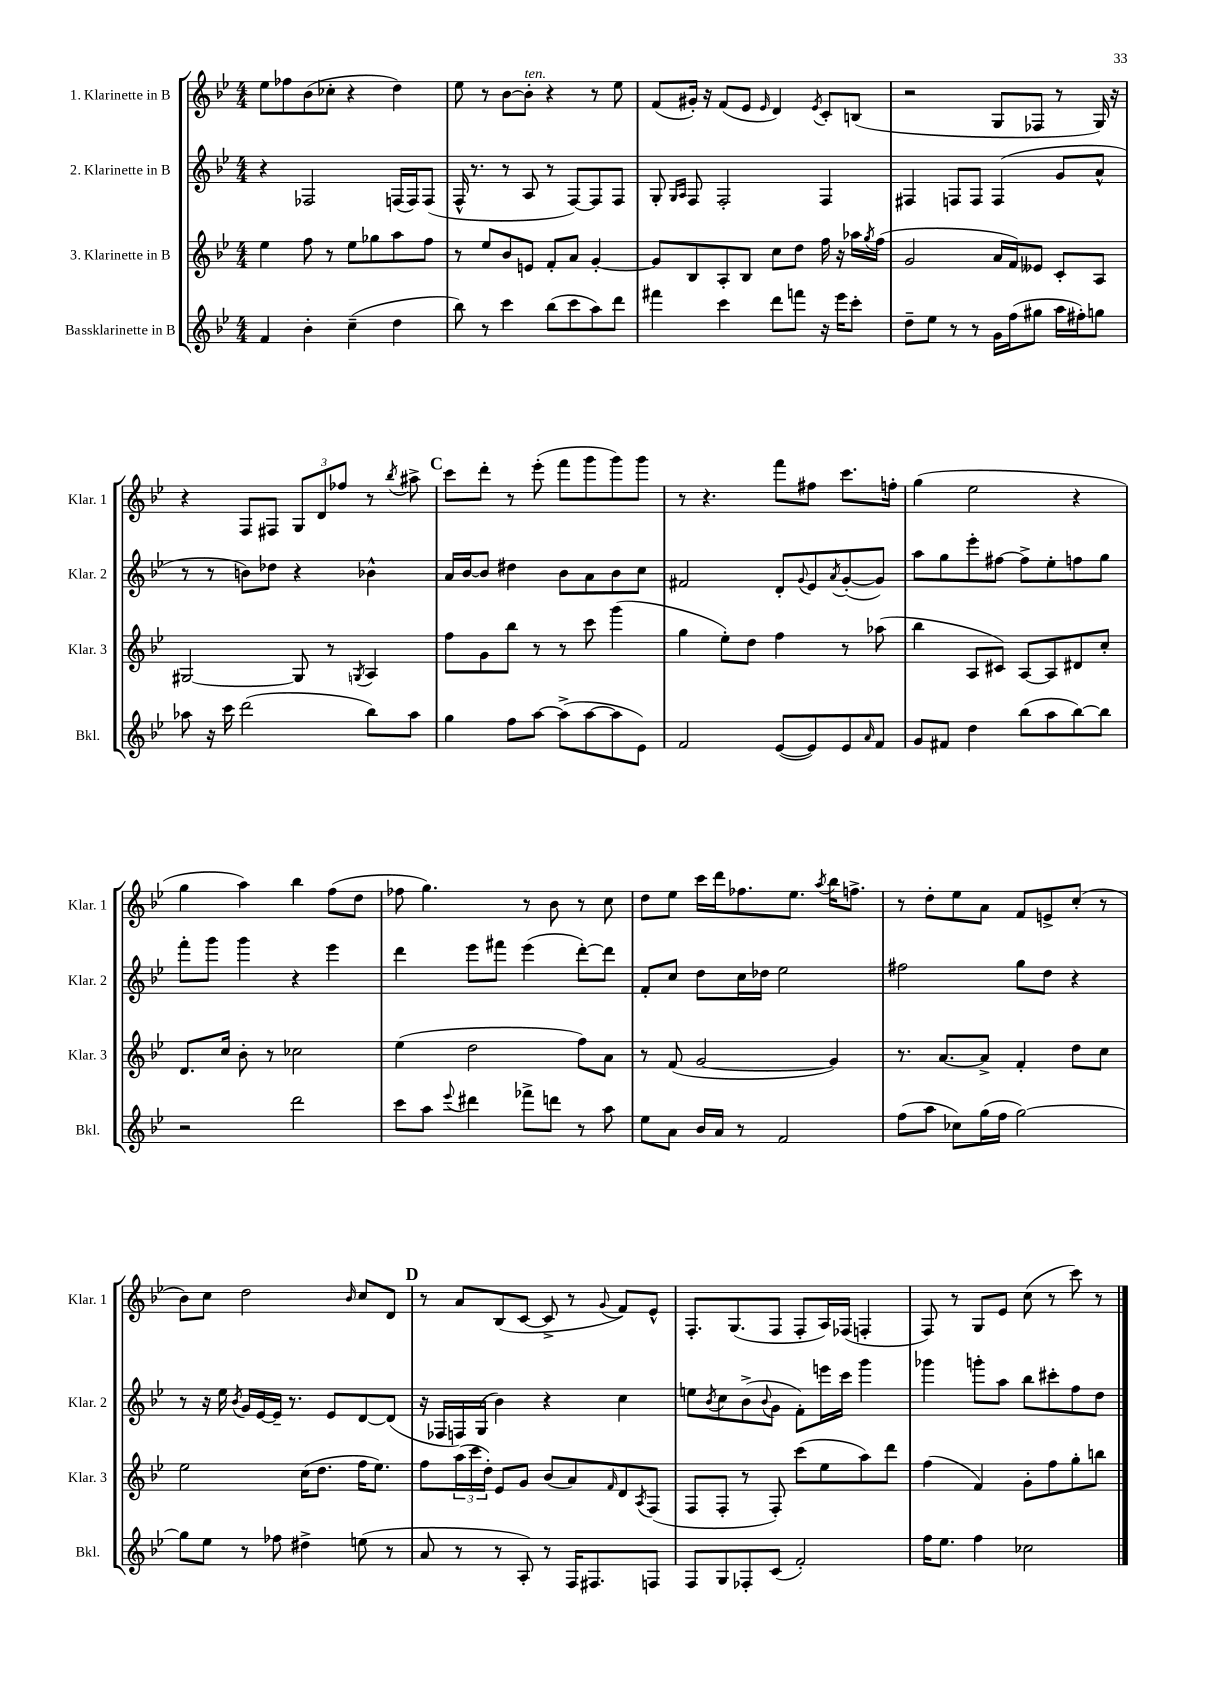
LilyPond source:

<<
\new StaffGroup <<
\new Staff = "s0" \with { instrumentName = "1. Klarinette in B" shortInstrumentName = "Klar. 1" } {
    \clef treble \key bes \major \numericTimeSignature \time 4/4
    ees''8 fes''8 bes'8( ces''8-. r4 d''4) |
    ees''8 r8 bes'8~ bes'8-.^\markup { \italic "ten." } r4 r8 ees''8 |
    f'8( gis'16-.) r16 f'8( ees'8 \grace { ees'16 } d'4) \acciaccatura { ees'8 } c'8-. b8( |
    r2 g8 fes8 r8 g16) r16 |
    r4 f8 fis8 \tuplet 3/2 { g8 d'8 fes''8 } r8 \acciaccatura { bes''8 } ais''8-> |
    \mark \markup { \bold "C" } c'''8 d'''8-. r8 ees'''8-.( f'''8 g'''8 g'''8) g'''8 |
    r8 r4. f'''8 fis''8 c'''8. f''16-. |
    g''4( ees''2 r4 |
    g''4 a''4) bes''4 f''8( d''8 |
    fes''8 g''4.) r8 bes'8 r8 c''8 |
    d''8 ees''8 c'''16 d'''16 fes''8. ees''8. \acciaccatura { a''8 } bes''16 f''8.-> |
    r8 d''8-. ees''8 a'8 f'8 e'8-> c''8-.( r8 |
    bes'8) c''8 d''2 \grace { bes'16 } c''8 d'8 |
    \mark \markup { \bold "D" } r8 a'8 bes8( c'8~ c'8-> r8 \appoggiatura { g'8 } f'8) ees'8-^ |
    f8.-. g8.( f8 f8-. a16) fes16( f4-. |
    f8) r8 g8 ees'8 c''8( r8 c'''8) r8 \bar "|." |
}
\new Staff = "s1" \with { instrumentName = "2. Klarinette in B" shortInstrumentName = "Klar. 2" } {
    \clef treble \key bes \major \numericTimeSignature \time 4/4
    r4 fes2 f16( f16) f8( |
    f16-^ r8. r8 a8 r8 f8~) f8 f8 |
    g8-. \grace { g16 a16 } f8 f2-. f4 |
    fis4 f8 f8 f4( g'8 a'8-^ |
    r8 r8 b'8) des''8 r4 bes'4-^ |
    \mark \markup { \bold "C" } a'16 bes'16~ bes'8 dis''4 bes'8 a'8 bes'8 c''8 |
    fis'2 d'8-. \appoggiatura { g'8 } ees'8 \acciaccatura { a'8 } g'8~-.( g'8) |
    a''8 g''8 ees'''8-. fis''8~ fis''8-> ees''8-. f''8 g''8 |
    f'''8-. g'''8 g'''4 r4 ees'''4 |
    d'''4 ees'''8 fis'''8 ees'''4( d'''8~-.) d'''8 |
    f'8-. c''8 d''8 c''16 des''16 ees''2 |
    fis''2 g''8 d''8 r4 |
    r8 r16 ees''16 \acciaccatura { bes'8 } g'16 ees'16~ ees'16-- r8. ees'8 d'8~ d'8( |
    \mark \markup { \bold "D" } r16 fes16 f16) g16( bes'4) r4 c''4 |
    e''8 \acciaccatura { bes'8 } c''8 bes'8->( \appoggiatura { bes'8 } g'8 f'8-.) e'''16 c'''16 g'''4 |
    ges'''4 g'''8-. a''8 bes''8 cis'''8-. f''8 d''8 \bar "|." |
}
\new Staff = "s2" \with { instrumentName = "3. Klarinette in B" shortInstrumentName = "Klar. 3" } {
    \clef treble \key bes \major \numericTimeSignature \time 4/4
    ees''4 f''8 r8 ees''8 ges''8 a''8 f''8 |
    r8 ees''8 bes'8 e'8 f'8-. a'8 g'4~-. |
    g'8 bes8 a8-. bes8 c''8 d''8 f''16 r16 aes''16 \acciaccatura { g''8 } f''16( |
    g'2 a'16 f'16) eeses'8 c'8-. a8 |
    gis2~ gis8 r8 \acciaccatura { g8 } a4 |
    \mark \markup { \bold "C" } f''8 g'8 bes''8 r8 r8 c'''8 g'''4( |
    g''4 ees''8-.) d''8 f''4 r8 aes''8( |
    bes''4 a8 cis'8) a8~ a8 dis'8 c''8-. |
    d'8. c''16 bes'8-. r8 ces''2 |
    ees''4( d''2 f''8) a'8 |
    r8 f'8( g'2~ g'4) |
    r8. a'8.~ a'8-> f'4-. d''8 c''8 |
    ees''2 c''16( d''8. f''16 ees''8.) |
    \mark \markup { \bold "D" } f''8 \tuplet 3/2 { a''16( c'''16 d''16-.) } ees'8 g'8 bes'8( a'8) \grace { f'16 } d'8 \acciaccatura { a8 } f8( |
    f8 f8-. r8 f8-.) c'''8( ees''8 a''8) d'''8 |
    f''4( f'4) g'8-. f''8 g''8-. b''8 \bar "|." |
}
\new Staff = "s3" \with { instrumentName = "Bassklarinette in B" shortInstrumentName = "Bkl." } {
    \clef treble \key bes \major \numericTimeSignature \time 4/4
    f'4 bes'4-. c''4--( d''4 |
    bes''8) r8 c'''4 bes''8( c'''8 a''8) d'''8 |
    fis'''4 c'''4 d'''8 f'''8 r16 ees'''16 c'''8-. |
    d''8-- ees''8 r8 r8 g'16 f''16( gis''8 a''16 fis''16-.) g''8 |
    aes''8 r16 c'''16 d'''2( bes''8) aes''8 |
    \mark \markup { \bold "C" } g''4 f''8 a''8~ a''8->( a''8~ a''8 ees'8) |
    f'2 ees'8~( ees'8) ees'8 \grace { a'16 } f'8 |
    g'8 fis'8 d''4 bes''8( a''8 bes''8~) bes''8 |
    r2 d'''2 |
    c'''8 a''8 \appoggiatura { ees'''8 } dis'''4 fes'''8-> d'''8 r8 a''8 |
    ees''8 a'8 bes'16 a'16 r8 f'2 |
    f''8( a''8 ces''8) g''16( f''16 g''2~) |
    g''8 ees''8 r8 fes''8 dis''4-> e''8( r8 |
    \mark \markup { \bold "D" } a'8 r8 r8 a8-.) r8 f16 fis8. f8 |
    f8 g8 fes8-. c'8( f'2-.) |
    f''16 ees''8. f''4 ces''2 \bar "|." |
}
>>
>>
\layout { \context { \Score \remove "Bar_number_engraver" } }
